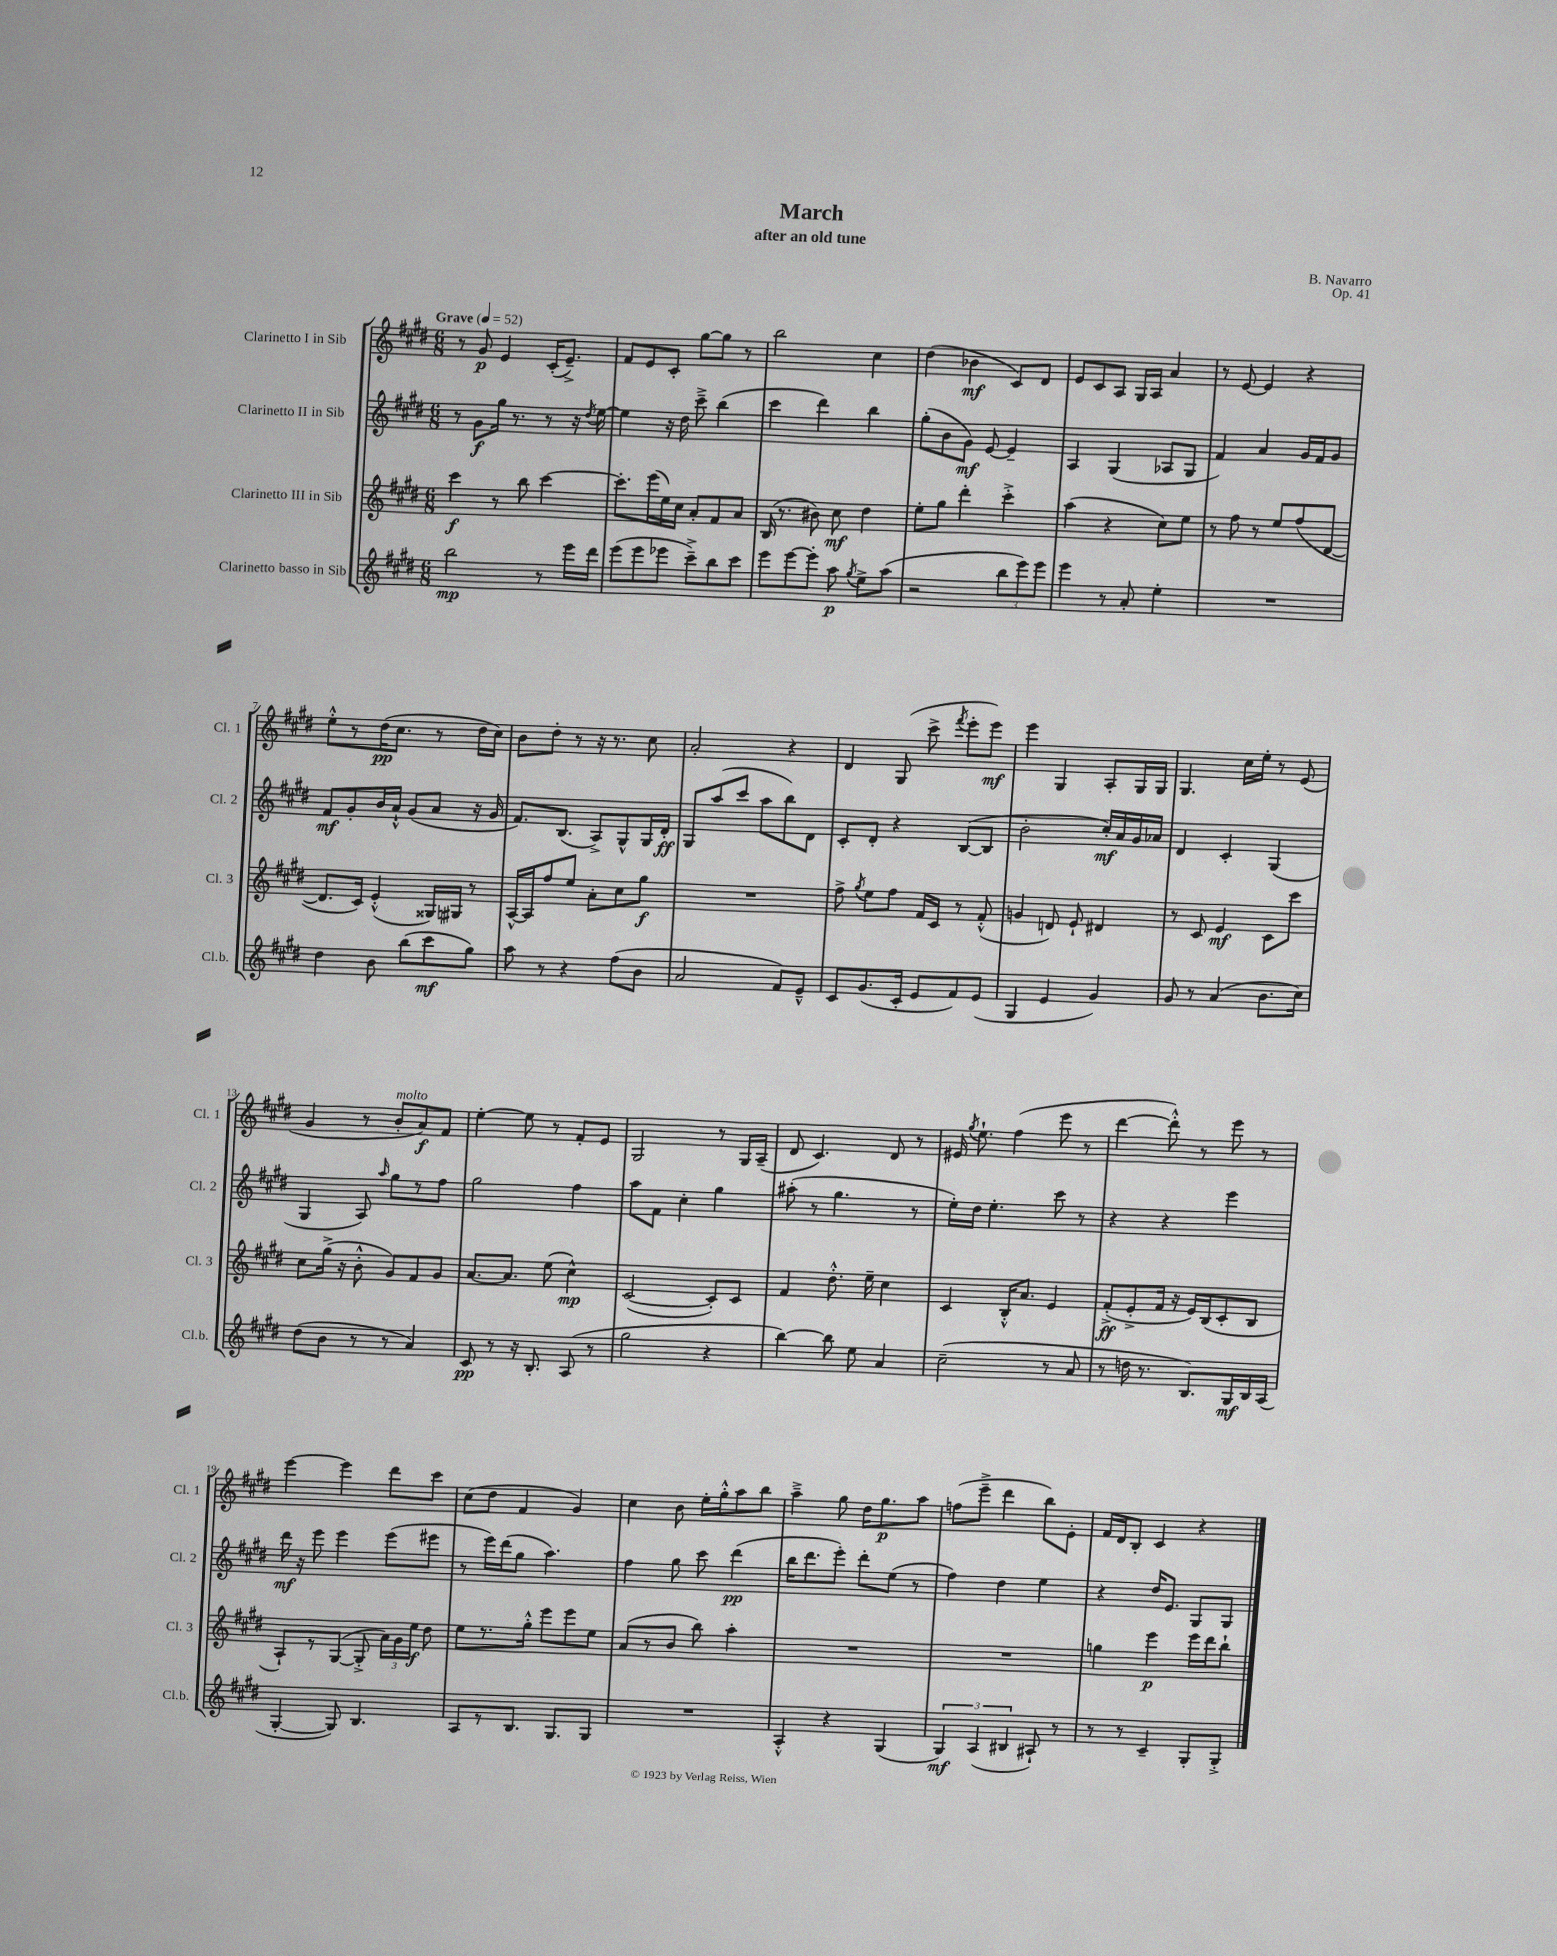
\header { title = "March" composer = "B. Navarro" subtitle = "after an old tune" opus = "Op. 41" }
<<
\new StaffGroup <<
\new Staff = "s0" \with { instrumentName = "Clarinetto I in Sib" shortInstrumentName = "Cl. 1" } {
    \clef treble \key e \major \numericTimeSignature \time 6/8 \tempo "Grave" 4 = 52
    \autoBeamOff r8 gis'8\p e'4 cis'16[-.( e'8.]--->) |
    fis'8[ e'8 cis'8]-. gis''8[~ gis''8] r8 |
    b''2 cis''4 |
    dis''4( bes'4\mf cis'8[) dis'8] |
    e'8[ cis'8 a8] gis16[ a16] a'4 |
    r8 e'8~ e'4 r4 |
    e''8[-.-^ r8 dis''16\pp( cis''8.] r8 dis''16[ cis''16]) |
    b'8[ dis''8]-. r8 r16 r8. cis''8 |
    a'2-. r4 |
    dis'4 gis8( cis'''8-> \acciaccatura { fis'''8 } e'''8[-. e'''8]\mf) |
    e'''4 gis4 a8[-. gis16 gis16] |
    gis4. cis''16[ e''16]-. r8 e'8( |
    gis'4 r8 b'8[-.^\markup { \italic "molto" } a'8\f) fis'8] |
    e''4~-. e''8 r8 fis'8[-. e'8] |
    gis2 r8 gis16[ a16]--( |
    dis'8 cis'4.) dis'8 r8 |
    eis'16 \acciaccatura { gis''8 } e''8.-! fis''4( e'''8 r8 |
    dis'''4~ dis'''8-.-^) r8 e'''8 r8 |
    e'''4~ e'''4 dis'''8[ cis'''8] |
    cis''8[( dis''8] fis'4 gis'4) |
    cis''4 b'8 e''16[-. gis''16-.-^ a''8 b''8] |
    a''4---> gis''8 dis''16[ gis''8.\p a''8] |
    f''8[( e'''8]---> dis'''4 b''8[) e'8]-. |
    fis'16[ dis'16 b8]-. cis'4 r4 \bar "|." |
}
\new Staff = "s1" \with { instrumentName = "Clarinetto II in Sib" shortInstrumentName = "Cl. 2" } {
    \clef treble \key e \major \numericTimeSignature \time 6/8
    \autoBeamOff r8 gis'8[\f gis''16] r8. r8 r16 \acciaccatura { dis''8 } e''16~ |
    e''4 r16 dis''16 cis'''8---> b''4( |
    cis'''4 dis'''4) b''4 |
    gis''8[-.( b'8 gis'8]\mf) e'8~ e'4-- |
    a4 gis4( aes8[ gis8] |
    fis'4) a'4 gis'16[ fis'16 gis'8] |
    fis'8[\mf gis'8-. b'16 a'16]-!-^ gis'8[( a'8] r16 gis'16 |
    fis'8.[) b8.]( a8[->) gis8-^ gis16 dis'16]-.\ff |
    gis8[ a''8( cis'''8] a''8[ b''8) dis'8] |
    cis'8[-. dis'8]-. r4 b8[~( b8] |
    b'2-. cis''16[-.\mf) a'16 gis'16 aes'16] |
    dis'4 cis'4-. gis4( |
    gis4 a8) \grace { a''16 } gis''8[ r8 fis''8] |
    gis''2 fis''4 |
    a''8[ fis'8] cis''4-. gis''4 |
    ais''8-.( r8 gis''4. r8 |
    e''16[-.) dis''16] e''4.-. cis'''8 r8 |
    r4 r4 e'''4 |
    dis'''16\mf r16 e'''8 e'''4 e'''8[( eis'''8] |
    r8 e'''16[) dis'''16( gis''8] a''4.) |
    fis''4 gis''8 cis'''8 dis'''4\pp( |
    b''16[ dis'''8. e'''8]-.) dis'''8[-. e''8]( r8 |
    fis''4) dis''4 e''4 |
    r4 dis''16[ e'8.] gis8[ gis8] \bar "|." |
}
\new Staff = "s2" \with { instrumentName = "Clarinetto III in Sib" shortInstrumentName = "Cl. 3" } {
    \clef treble \key e \major \numericTimeSignature \time 6/8
    \autoBeamOff cis'''4\f r8 b''8 cis'''4~ |
    cis'''8.[-. e'''16( e''16) cis''16] a'8[-. fis'8 a'8] |
    b16( r8. bis'8) cis''8\mf dis''4 |
    e''8[-. gis''8] dis'''4-. cis'''4-.-> |
    a''4( r4 cis''8[) e''8] |
    r8 fis''8 r8 e''8[ fis''8( dis'8]~ |
    dis'8.[ cis'16]) e'4-.-^( gisis16[) gis16] r8 |
    a16[~-^ a16 fis''8 e''8] a'8[-. cis''8 gis''8]\f |
    R2. |
    fis''8-> \acciaccatura { gis''8 } e''8[ fis''8] fis'16[ cis'16] r8 fis'8-.-^( |
    g'4 d'8) e'8-! dis'4 |
    r8 cis'8 e'4\mf cis'8[ cis'''8] |
    cis''8[ gis''16]->( r16 b'8-.-^ gis'8[) fis'8 gis'8] |
    a'8.[~ a'8.] e''8( cis''4-^\mp) |
    cis'2~( cis'8[-.) cis'8] |
    fis'4 dis''8.-.-^ e''16-- cis''4 |
    cis'4 b16[-.-^ a'8.] e'4 |
    fis'8[-.->\ff( e'8-.-> fis'16] r16 e'16[) b16( cis'8-. b8] |
    a8[-!) r8 gis8]~( gis8-.-> \tuplet 3/2 { a'16[) gis'16 e''16]\f } dis''8 |
    e''8[ r8. gis''16]-.-^ e'''8[ e'''8 e''8] |
    a'8[( r8 b'8] b''8) a''4-. |
    R2. |
    R2. |
    g''4 e'''4\p e'''16[ dis'''16 b''8]-! \bar "|." |
}
\new Staff = "s3" \with { instrumentName = "Clarinetto basso in Sib" shortInstrumentName = "Cl.b." } {
    \clef treble \key e \major \numericTimeSignature \time 6/8
    \autoBeamOff b''2\mp r8 e'''16[ dis'''16] |
    e'''8[( e'''8 ees'''8] cis'''8[--->) b''8 cis'''8] |
    e'''8[ e'''8~ e'''8]-. a''8\p \acciaccatura { gis''8 } e''8[-> a''8]( |
    r2 \tuplet 3/2 { b''8[ e'''8) e'''8] } |
    e'''4 r8 a'8-. e''4-. |
    R2. |
    dis''4 b'8 b''8[( cis'''8\mf gis''8]) |
    a''8 r8 r4 fis''8[( b'8] |
    a'2 fis'8[) e'8]---^ |
    cis'8[ gis'8.( cis'16]-. e'8[ fis'8) e'8]( |
    gis4 e'4 gis'4) |
    gis'8 r8 a'4( b'8.[ cis''16]) |
    dis''8[( b'8] r8 r8 a'4) |
    cis'8\pp r8 r16 b8.-. a8( r8 |
    gis''2 r4 |
    b''4~) b''8 e''8 a'4 |
    cis''2--( r8 a'8 |
    r8 d''16 r8. b8.[) gis16\mf b16 a16]( |
    gis4~-. gis8) b4. |
    a8[ r8 b8.] gis8.[ gis8] |
    R2. |
    a4-.-^ r4 gis4( |
    \tuplet 3/2 { gis4\mf) a4( bis4 } ais8-!) r8 |
    r8 r8 cis'4-- gis8[-. gis8]-.-> \bar "|." |
}
>>
>>
